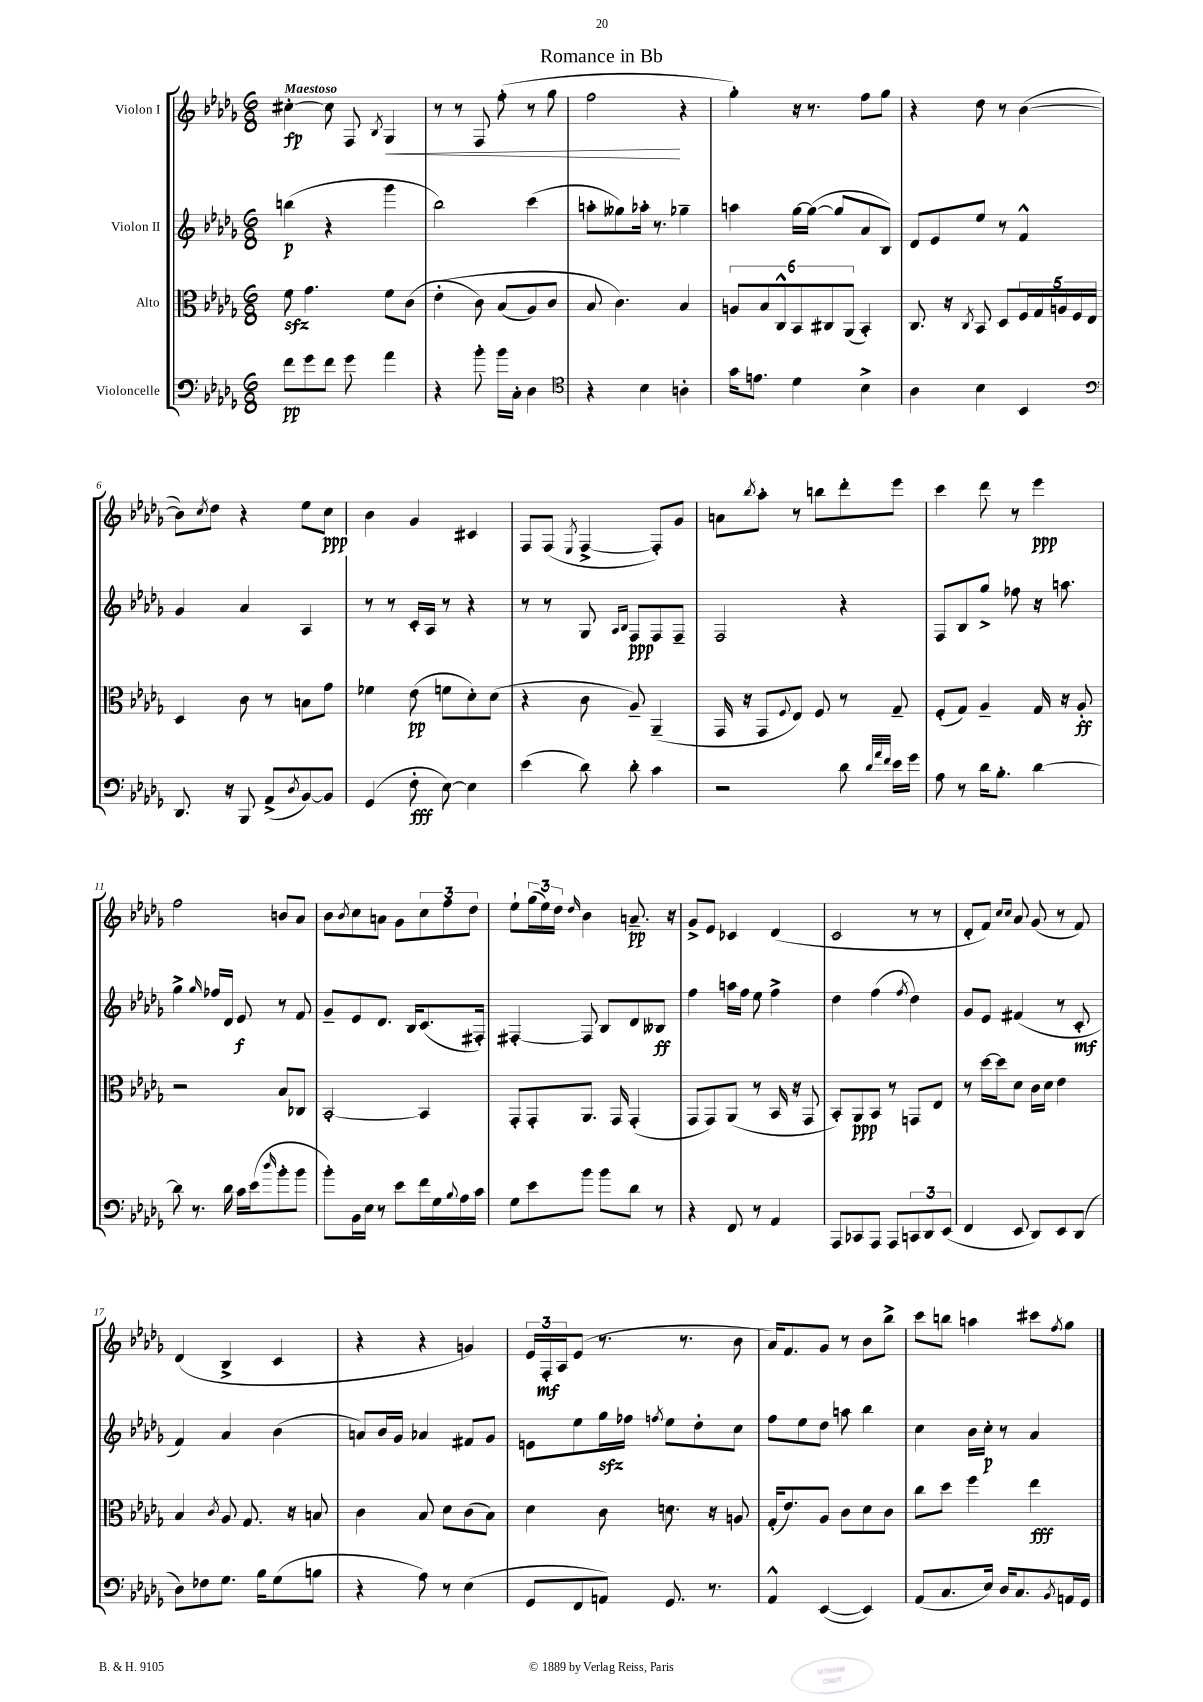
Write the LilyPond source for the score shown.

\header { title = "Romance in Bb" }
<<
\new StaffGroup <<
\new Staff = "s0" \with { instrumentName = "Violon I" } {
    \clef treble \key des \major \numericTimeSignature \time 6/8 \tempo "Maestoso"
    cis''4~-.\fp cis''8 f8 \acciaccatura { bes8 } ges4\< |
    r8 r8 f8 f''8-.( r8 ges''8 |
    f''2\! r4 |
    ges''4-.) r16 r8. f''8 ges''8 |
    r4 des''8 r8 bes'4~( |
    bes'8) \acciaccatura { c''8 } des''8 r4 ees''8 c''8\ppp |
    bes'4 ges'4 cis'4 |
    f8 f8( \acciaccatura { ees8 } f4~-> f8-.) ges'8 |
    a'8 \acciaccatura { bes''8 } aes''8-. r8 b''8 des'''8-. ees'''8 |
    c'''4 des'''8 r8 ees'''4\ppp |
    f''2 b'8 aes'8 |
    bes'8 \acciaccatura { bes'8 } c''8 a'8 ges'8 \tuplet 3/2 { c''8 f''8 des''8 } |
    ees''8-! \tuplet 3/2 { ges''16( ees''16) des''16 } \grace { des''16 } bes'4 a'8.--\pp r16 |
    ges'8-> ees'8 ces'4 des'4( |
    c'2 r8 r8 |
    des'8-. f'8) \grace { c''16 c''16 } aes'8 ges'8( r8 f'8) |
    des'4( bes4-> c'4 |
    r4 r4 g'4) |
    \tuplet 3/2 { ees'16 f16-.\mf aes16 } ees'8( r8. r8. bes'8 |
    aes'16) f'8. ges'8 r8 bes'8 bes''8-> |
    c'''8 b''8 a''4 cis'''8 \acciaccatura { f''8 } ges''8 \bar "|." |
}
\new Staff = "s1" \with { instrumentName = "Violon II" } {
    \clef treble \key des \major \numericTimeSignature \time 6/8
    b''4\p( r4 ges'''4 |
    bes''2) c'''4( |
    a''8-. geses''8) aes''16-. r8. ges''4-- |
    a''4 ges''16~ ges''16~( ges''8 aes'8 bes8) |
    des'8 ees'8 ees''8 r8 f'4-^ |
    ges'4 aes'4 aes4 |
    r8 r8 c'16-. aes16 r8 r4 |
    r8 r8 ges8 \grace { aes16 bes16 } f8\ppp f8 f8-- |
    f2 r4 |
    f8 bes8 ges''8-> fes''8 r16 a''8. |
    ges''4-> \grace { ges''16 } fes''16 des'16 ees'8\f r8 f'8 |
    ges'8-- ees'8 des'8. bes16 c'8.( fis16-.) |
    fis4~-. fis8 bes8 des'8 beses8\ff |
    f''4 a''16 f''16 ees''8 f''4-> |
    des''4 f''4( \acciaccatura { f''8 } des''4) |
    ges'8 ees'8 fis'4( r8 c'8-.\mf |
    f'4) aes'4 bes'4( |
    a'8) bes'16 ges'16 aes'4 fis'8 ges'8 |
    e'8 ees''8 ges''16\sfz fes''16 \acciaccatura { f''8 } ees''8 des''8-. c''8 |
    f''8 ees''8 des''8 a''8 bes''4 |
    c''4 bes'16 c''16-.\p r8 aes'4 \bar "|." |
}
\new Staff = "s2" \with { instrumentName = "Alto" } {
    \clef alto \key des \major \numericTimeSignature \time 6/8
    f'8\sfz ges'4. f'8 c'8( |
    ees'4-.\( c'8) bes8( aes8) c'8 |
    bes8 c'4.\) bes4 |
    \tuplet 6/4 { a8 bes8 c8-^ bes,8 cis8 aes,8( } bes,4-.) |
    c8. r16 \acciaccatura { c8 } bes,8 des8 \tuplet 5/4 { f16 ges16 a16 f16 ees16 } |
    des4 c'8 r8 b8 ges'8 |
    fes'4 ees'8\pp( f'8 des'8-.) des'8( |
    r4 c'8 aes8--) aes,4--( |
    ges,16 r16 ges,8 \appoggiatura { f8 } ees8) f8 r8 ges8-- |
    f8-.( ges8) aes4-- ges16 r16 aes8-.\ff |
    r2 bes8 ces8 |
    bes,2~-. bes,4 |
    ges,8-. ges,8-. aes,8. ges,16 ges,4-.( |
    ges,8 ges,8) aes,8( r8 bes,16 r16 ges,8 |
    bes,8-.) aes,8\ppp bes,8 r8 g,8 ees8 |
    r8 des''16~ des''16 des'8 c'16 des'16 ees'4 |
    bes4 \acciaccatura { c'8 } aes8 ges8. r16 b8 |
    c'4 bes8 des'8 c'8( bes8) |
    des'4 c'8 d'8. r16 a8 |
    ges16-.( ees'8.) aes8 c'8 des'8 c'8 |
    c''8 des''8 f''4 ees''4\fff \bar "|." |
}
\new Staff = "s3" \with { instrumentName = "Violoncelle" } {
    \clef bass \key des \major \numericTimeSignature \time 6/8
    f'8\pp ges'8 f'8 ges'8 aes'4 |
    r4 bes'8-. bes'16 c16-. des4 |
    \clef tenor r4 bes4 a4-. |
    ges'16 e'8. des'4 bes4-> |
    aes4 bes4 bes,4 |
    \clef bass des,8. r16 bes,,8 aes,8->( \acciaccatura { des8 } bes,8~) bes,8 |
    ges,4( f8-.\fff ees8~) ees4 |
    ees'4( des'8) des'8-. c'4 |
    r2 des'8 \grace { des'32 aes'32 f'32 } ees'16 ges'16 |
    aes8 r8 des'16 bes8.-. des'4~ |
    des'8 r8. des'16 c'16 ees'16( \grace { des''16 } bes'8-. bes'8 |
    bes'8-.) bes,16 ees16 r8 ees'8 f'16 ges16 \appoggiatura { bes8 } aes16 c'16 |
    ges8 ees'8 bes'8 bes'8 des'8 r8 |
    r4 f,8 r8 aes,4 |
    aes,,8 ces,8 aes,,8 aes,,8 \tuplet 3/2 { c,8 des,8 ees,8( } |
    f,4 ees,8 des,8) ees,8 des,8( |
    des8) fes8 ges8. bes16 ges8( b8 |
    r4 aes8) r8 ees4( |
    ges,8 f,8 a,8) ges,8. r8. |
    aes,4-^ ees,4~( ees,4) |
    aes,8( c8. ees16) des16 c8. \acciaccatura { bes,8 } a,16 ges,16 \bar "|." |
}
>>
>>
